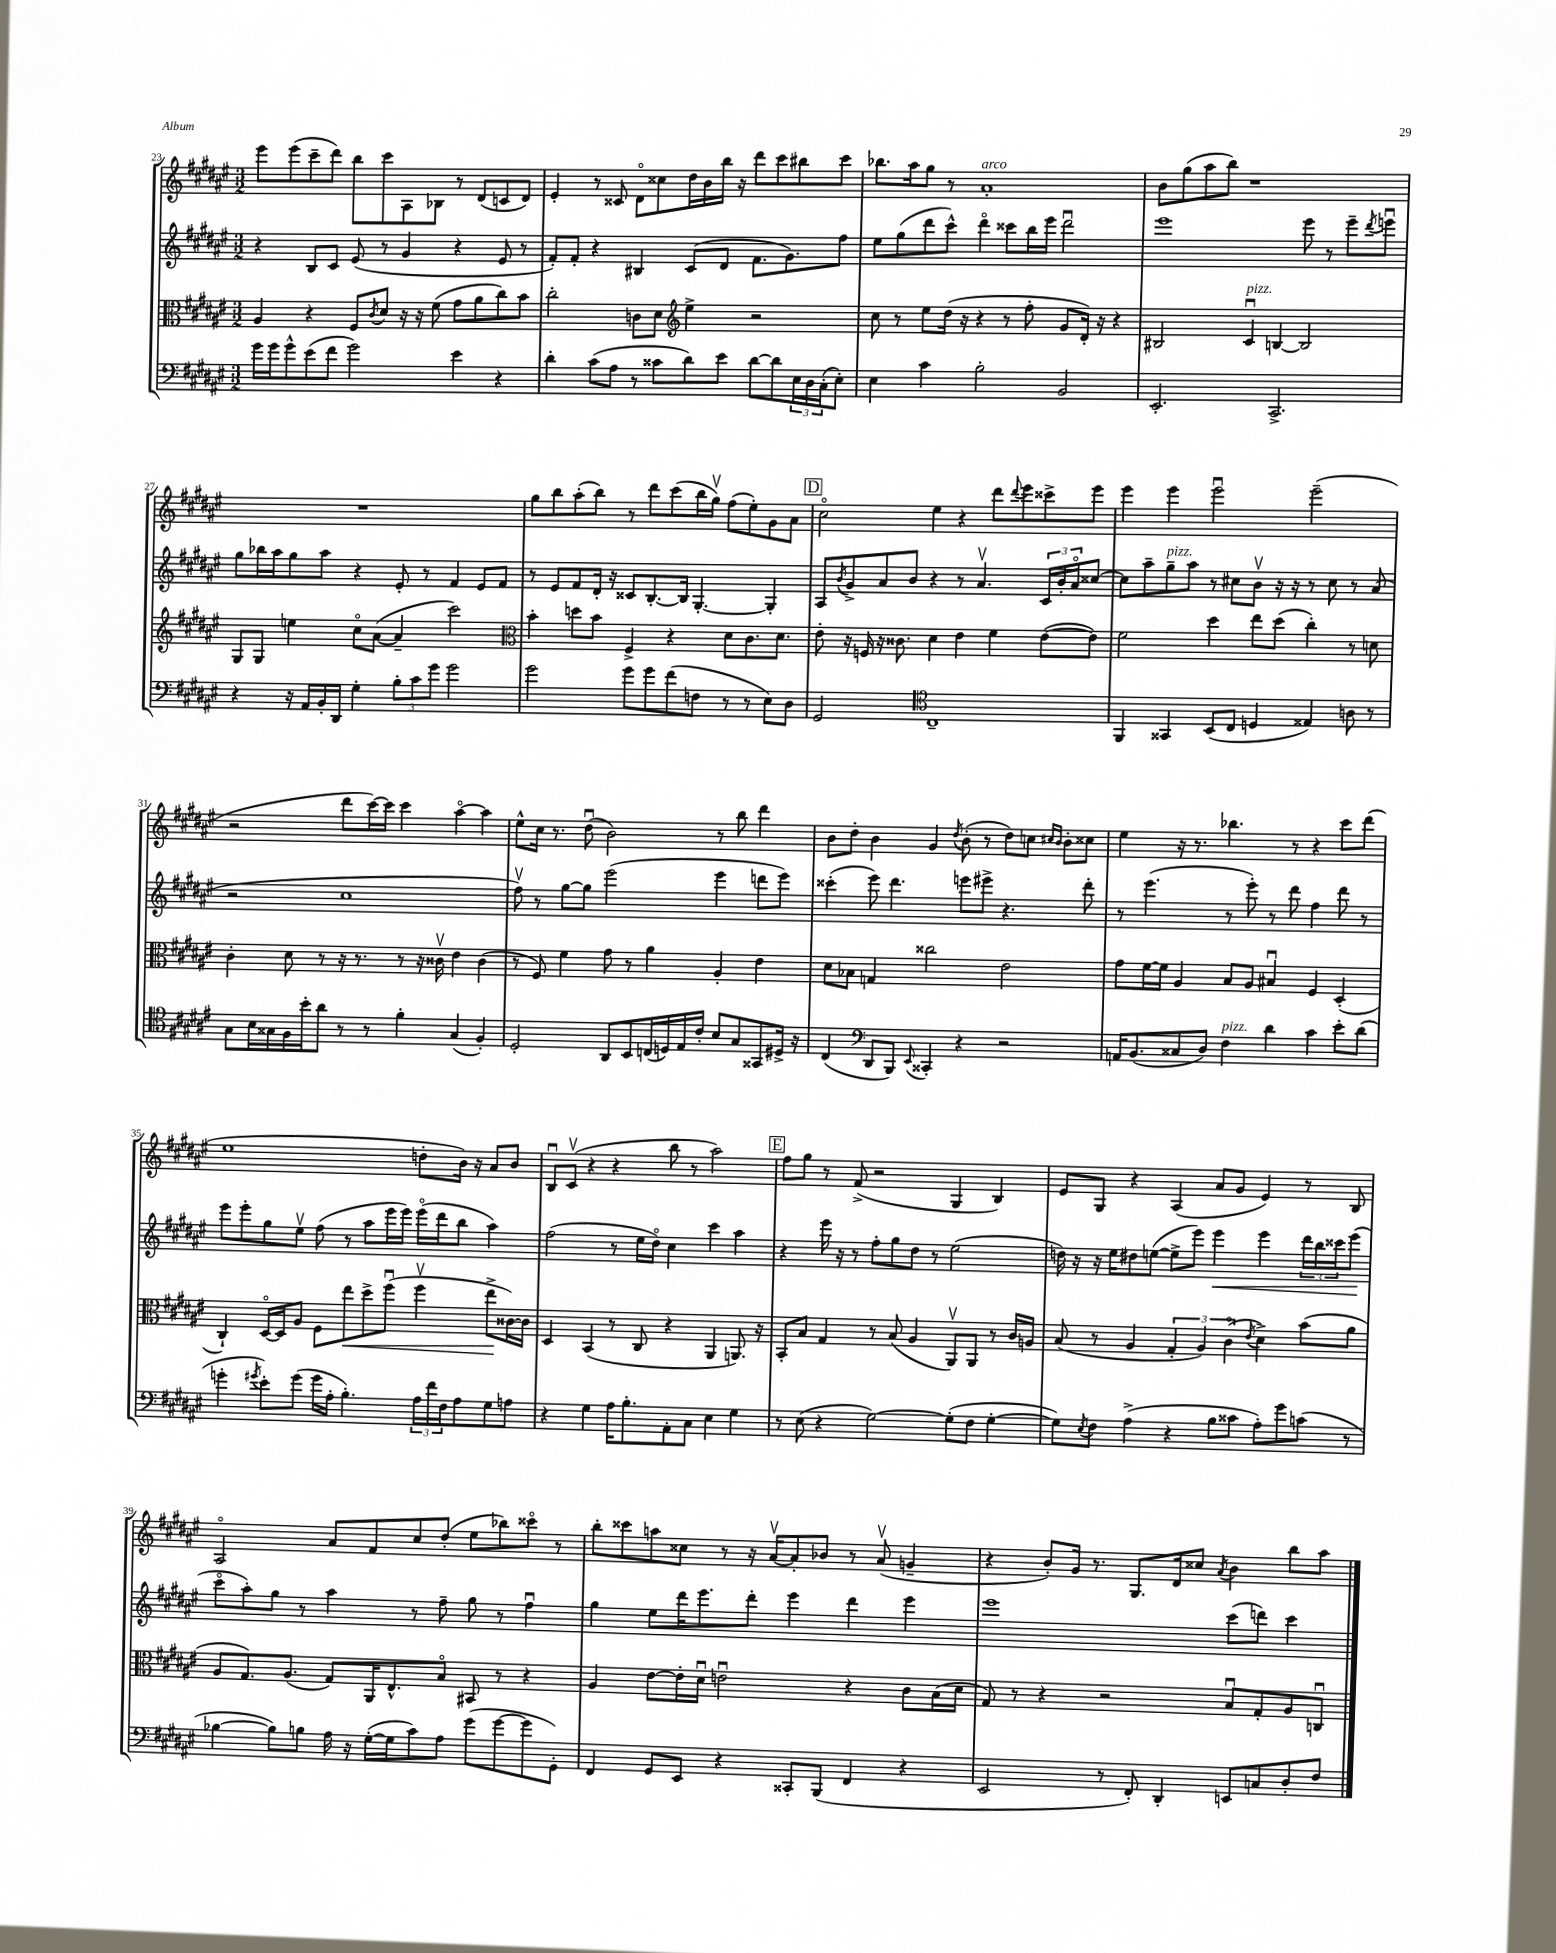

**kern	**kern	**dynam	**kern	**dynam	**kern
*part4	*part3	*part3	*part2	*part2	*part1
*staff4	*staff3	*staff3	*staff2	*staff2	*staff1
*clefF4	*clefC3	*	*clefG2	*	*clefG2
*k[f#c#g#d#a#e#]	*k[f#c#g#d#a#e#]	*	*k[f#c#g#d#a#e#]	*	*k[f#c#g#d#a#e#]
*M3/2	*M3/2	*	*M3/2	*	*M3/2
=23	=23	=23	=23	=23	=23
16g#\LL	4A#/	.	4r	.	8eee#\L
16g#\J	.	.	.	.	.
8g#^^\	.	.	.	.	(8eee#\
(8e#\	4r	.	8B/L	.	8ccc#~\
8f#\J	.	.	8c#/J	.	8ddd#\J)
2g#\)	8F#/L	.	(8e#/	.	8bb\L
.	8qc#/	.	.	.	.
.	8d#/J	.	8r	.	8ccc#\
.	16r	.	4g#/	.	8A#\
.	16r	.	.	.	.
.	(8f#\	.	.	.	8B-X\J
4e#\	8g#\L	.	4r	.	8r
.	8a#\	.	.	.	(8d#/L
4r	8cc#\)	.	8e#/	.	8cn/
.	8b\J	.	8r	.	8d#/J)
=24	=24	=24	=24	=24	=24
4d#'\	2cc#'\	.	8f#'/L)	.	4e#'/
.	.	.	8f#'/J	.	.
(8c#\L	.	.	4r	.	8r
8A#\J	.	.	.	.	8c##X/
8r	8cn\L	.	4B#X/	.	8d#\L
8c##X\L	8d#\J	.	.	.	8cc##X\
*	*clefG2	*	*	*	*
8d#\)	4ee#^\	.	(8c#/L	.	16dd#\L
.	.	.	.	.	16b\
8e#\J	.	.	8d#/J	.	16bb\JJ
.	.	.	.	.	16r
[8d#\L	2r	.	8.f#\L	.	8ddd#\L
8d#\]	.	.	.	.	8ccc#\
.	.	.	8.g#\)	.	.
24E#\L	.	.	.	.	8bb#X\
24D#\	.	.	.	.	.
(24C#'\J	.	.	.	.	.
8E#'\J)	.	.	8ff#\J	.	8ccc#\J
=25	=25	=25	=25	=25	=25
4E#\	8cc#\	.	8ee#\L	.	8.bb-X\L
.	8r	.	(8gg#\	.	.
.	.	.	.	.	16aa#\k
4c#\	8ee#\L	.	8ddd#\	.	8gg#\J
.	(16dd#\Jk	.	8ccc#^^\J)	.	8r
.	16r	.	.	.	.
!	!	!	!	!	!LO:TX:a:i:t=arco
2B'\	4r	.	4ddd#\	.	1a#'
.	8r	.	8ccc##X\L	.	.
.	8ff#'\	.	16bb\L	.	.
.	.	.	16eee#\JJ	.	.
2BB/	8g#/L	.	2ddd#u\	.	.
.	16d#'/Jk)	.	.	.	.
.	16r	.	.	.	.
.	4r	.	.	.	.
=26	=26	=26	=26	=26	=26
2.EE#'/	2B#X/	.	1eee#	.	8b\L
.	.	.	.	.	(8gg#\
.	.	.	.	.	8aa#\
.	.	.	.	.	8bb\J)
!	!LO:TX:a:i:t=pizz.	!	!	!	!
.	4c#u/	.	.	.	1r
2.CC#^/	[4Bn/	.	.	.	.
.	2B/]	.	8eee#\	.	.
.	.	.	8r	.	.
.	.	.	8eee#~\L	.	.
.	.	.	8qddd#/	.	.
.	.	.	8eeenu\J	.	.
!!LO:LB:g=z
=27	=27	=27	=27	=27	=27
4r	8G#/L	.	8gg#\L	.	1.r
.	8G#/J	.	16bb-X\L	.	.
.	.	.	16aa#\J	.	.
16r	4een\	.	8gg#\	.	.
16AA#/LL	.	.	.	.	.
16BB'/	.	.	8aa#\J	.	.
16DD#/JJ	.	.	.	.	.
4G#'\	8cc#\L	.	4r	.	.
.	([8a#\J	.	.	.	.
12B'\L	4a#~/]	.	8e#'/	.	.
12c#\	.	.	.	.	.
.	.	.	8r	.	.
12g#\J	.	.	.	.	.
2g#\	2ccc#\)	.	4f#/	.	.
.	.	.	8e#/L	.	.
.	.	.	8f#/J	.	.
=28	=28	=28	=28	=28	=28
*	*clefC3	*	*	*	*
2g#\	4b'\	.	8r	.	8gg#\L
.	.	.	8e#/L	.	8bb\
.	8ddn\L	.	8f#/	.	(8aa#'\
.	8b\J	.	16d#'/Jk	.	8bb\J)
.	.	.	16r	.	.
8g#\L	4F#^/	.	8c##X/L	.	8r
8g#\	.	.	[8.B'/	.	8ddd#\L
(8f#\	4r	.	.	.	(8ccc#\
.	.	.	16B/Jk]	.	.
8Fn\J	.	.	[4.G#'/	.	16bb\L
.	.	.	.	.	16gg#v\JJ)
8r	8d#\L	.	.	.	(8ff#\L
8r	8.c#\	.	.	.	8ee#'\)
8E#\L)	.	.	4G#'/]	.	8g#\
.	8.d#\J	.	.	.	.
8D#\J	.	.	.	.	8a#\J
!!LO:REH:place=s1:t=D
=29	=29	=29	=29	=29	=29
2GG#/	8e#'\	.	8A#/L	.	2cc#\
.	.	.	8qb/	.	.
.	16r	.	8g#^/	.	.
.	16Fn/	.	.	.	.
.	16r	.	8a#/	.	.
.	8.c##X\	.	.	.	.
.	.	.	8b/J	.	.
*clefC4	*	*	*	*	*
1C#~	4d#\	.	4r	.	4ee#\
.	4e#\	.	8r	.	4r
.	.	.	4.a#v/	.	.
.	4f#\	.	.	.	8ddd#\L
.	.	.	.	.	8qqddd#/
.	.	.	.	.	8eee#\
.	([8e#\L	.	24c#/LL	.	8ccc##X^\
.	.	.	24b'/	.	.
.	.	.	24a#/J	.	.
.	8e#\J])	.	[8cc##X/J	.	8eee#\J
=30	=30	=30	=30	=30	=30
4FF#/	2f#\	.	8cc##\L]	.	4eee#\
.	.	.	8aa#~\	.	.
!	!	!	!LO:TX:a:i:t=pizz.	!	!
4GG##X/	.	.	8gg#~\	.	4eee#\
.	.	.	8aa#\J	.	.
(8BB/L	4dd#\	.	8r	.	2eee#u\
8C#/J	.	.	8cc#X\L	.	.
4Dn/	8ee#\L	.	8bv\J	.	.
.	(8dd#\J	.	16r	.	.
.	.	.	16r	.	.
4E##X/)	4cc#'\)	.	8r	.	(2eee#~\
.	.	.	8cc#\	.	.
8An\	8r	.	8r	.	.
8r	8dn\	.	(8a#/	.	.
!!LO:LB:g=z
=31	=31	=31	=31	=31	=31
8G#\L	4c#'\	.	2r	.	2r
16B\L	.	.	.	.	.
16G##X\	.	.	.	.	.
16F#\	8d#\	.	.	.	.
16b'\J	.	.	.	.	.
8a#\J	8r	.	.	.	.
8r	16r	.	1cc#	.	8ddd#\L
.	8.r	.	.	.	.
8r	.	.	.	.	[16ccc#\L)
.	.	.	.	.	16ccc#\JJ]
4f#'\	8r	.	.	.	4ccc#\
.	16r	.	.	.	.
.	16c##Xv\	.	.	.	.
(4G##/	4e#\	.	.	.	[4aa#\
4F#'/)	(4c##\	.	.	.	4aa#\]
=32	=32	=32	=32	=32	=32
2D#'/	8r	.	8ff#v\)	.	8ee#^^\L
.	8F#/)	.	8r	.	16cc#\Jk
.	.	.	.	.	8.r
.	4f#\	.	[8gg#\L	.	.
.	.	.	8gg#\J]	.	(8dd#u\
8AA#/L	8g#\	.	(2eee#\	.	2b\)
8BB/	8r	.	.	.	.
(16Cn/L	4a#\	.	.	.	.
16Dn/)	.	.	.	.	.
16E#/	.	.	.	.	.
16c#'/JJ	.	.	.	.	.
8B/L	4A#'/	.	4eee#\	.	8r
8G#/	.	.	.	.	8bb\
8GG##X/	4e#\	.	8dddn\L	.	4ddd#\
16D#X^/Jk	.	.	8eee#\J)	.	.
16r	.	.	.	.	.
=33	=33	=33	=33	=33	=33
(4C#/	8d#\L	.	(4ccc##X'\	.	8b\L
.	8B-X\J	.	.	.	8dd#'\J
*clefF4	*	*	*	*	*
8DD#/L	4Gn/	.	8eee#\)	.	4b\
8BBB/J)	.	.	4.ddd#\	.	.
8qqEE#/	.	.	.	.	.
4CC##X'/	2cc##X\	.	.	.	4g#/
.	.	.	.	.	8qdd#/
4r	.	.	8eeen\L	.	(8b'\
.	.	.	8eee#X^\J	.	8r
2r	2e#\	.	4.r	.	8dd#\L)
.	.	.	.	.	8ccn\J
.	.	.	.	.	16qqcc#X/LL
.	.	.	.	.	16qqb/JJ
.	.	.	.	.	8b'\L
.	.	.	8ddd#'\	.	8cc##X\J
=34	=34	=34	=34	=34	=34
16AAn/KL	8g#\L	.	8r	.	4ee#\
(8.BB/	.	.	.	.	.
.	[16f#\L	.	(4.eee#\	.	.
.	16f#\JJ]	.	.	.	.
8C##X/	4A#/	.	.	.	16r
.	.	.	.	.	8.r
8D#/J)	.	.	.	.	.
!LO:TX:a:i:t=pizz.	!	!	!	!	!
4F#\	8B/L	.	8r	.	4.bb-X\
.	8A#/J	.	8eee#'\)	.	.
4d#\	4B#Xu/	.	8r	.	.
.	.	.	8ddd#\	.	8r
4c#\	4F#/	.	4ff#\	.	4r
8e#'\L	(4D#'/	.	8ddd#\	.	8ccc#\L
(8d#\J	.	.	8r	.	(8ddd#\J
!!LO:LB:g=z
=35	=35	=35	=35	=35	=35
4gn'\	4C#`/)	.	8eee#\L	.	1ee#
.	.	.	8eee#'\	.	.
8qg#X/	.	.	.	.	.
8e#'\L)	[16D#/LL	.	8gg#\	.	.
.	16D#/J]	.	.	.	.
(8g#\J	8A#/J	.	8ee#v\J	.	.
16g#\LL	8F#\L	.	(8ff#\	.	.
16A#'\JJ	.	.	.	.	.
!	!	!LO:HP:b	!	!	!
4.B'\)	8ee#\	<	8r	.	.
.	8dd#^\	.	8aa#\L	.	.
.	(8ff#u\J	.	16eee#\L	.	.
.	.	.	16eee#\JJ)	.	.
24A#\LL	4ff#v\	.	(16eee#\LL	.	8ddn'\L
24f#\	.	.	.	.	.
.	.	.	16ddd#\J	.	.
24F#\J	.	.	.	.	.
8A#\	.	.	8bb\J	.	16b\Jk)
.	.	.	.	.	16r
8G#\	8ee#^\L	.	4aa#\)	.	8a#/L
8An\J	[16c##X\L)	[	.	.	8b/J
.	16c##\JJ]	.	.	.	.
=36	=36	=36	=36	=36	=36
4r	4D#/	.	(2ff#\	.	8Bu/L
.	.	.	.	.	(8c#v/J
4G#\	(4BB/	.	.	.	4r
16A#\KL	8r	.	8r	.	4r
8.B'\	.	.	.	.	.
.	8C#/	.	16ee#\LL	.	.
.	.	.	16dd#\JJ)	.	.
8AA#'\	4r	.	4cc#\	.	8bb\
8C#\J	.	.	.	.	8r
4E#\	4AA#/	.	4ccc#\	.	2aa#\)
4G#\	8.AAn/)	.	4aa#\	.	.
.	16r	.	.	.	.
!!LO:REH:place=s1:t=E
=37	=37	=37	=37	=37	=37
8r	8BB'/L	.	4r	.	8ff#\L
(8E#\	8B/J	.	.	.	8gg#\J
4r	4G#/	.	16eee#\	.	8r
.	.	.	16r	.	.
.	.	.	8r	.	(8f#^/
[2G#\)	8r	.	8ff#'\L	.	2r
.	(8B/	.	8gg#\	.	.
.	4A#/	.	8dd#\J	.	.
.	.	.	8r	.	.
(8G#'\L]	8AA#v/L)	.	(2ee#\	.	4G#/
8F#\J	8AA#/J	.	.	.	.
[4G#'\	8r	.	.	.	4B/)
.	16c#/LL	.	.	.	.
.	16An/JJ	.	.	.	.
=38	=38	=38	=38	=38	=38
8G#\L])	(8B/	.	16ddn\)	.	8e#/L
.	.	.	16r	.	.
8qE#/	.	.	.	.	.
8F#\J	8r	.	16r	.	8G#/J
.	.	.	16ee#\KL	.	.
(4A#^\	4A#/	.	8dd#X\	.	4r
.	.	.	([8een\J	.	.
4r	6G#'/	.	8ee^\L]	.	(4A#/
.	.	.	8eee#\J)	.	.
.	6A#/)	.	.	.	.
!	!	!	!	!LO:HP:b	!
8B\L	.	.	4eee#\	<	8a#/L
.	(6c#\	.	.	.	.
8c##X\J	.	.	.	.	8g#/J
.	8qe#/	.	.	.	.
8A#'\L)	4d#^\)	.	4eee#\	.	4e#/)
8g#\	.	.	.	.	.
(8cn\J	(8b\L	.	24ddd#\LL	.	8r
.	.	.	24bb\	.	.
.	.	.	24ccc##X\J	.	.
8r	8a#\J	.	(8eee#\J	.	8B/
.	.	.	.	[	.
!!LO:LB:g=z
=39	=39	=39	=39	=39	=39
[4B-X\	8A#/L	.	8ccc#\L	.	2A#/
.	8.G#/)	.	8aa#'\)	.	.
8B-\L])	.	.	8gg#\J	.	.
.	(8.A#/J	.	.	.	.
8Bn\J	.	.	8r	.	.
16A#\	8G#/L)	.	4aa#\	.	8a#/L
16r	.	.	.	.	.
([16G#'\LL	16AA#/K	.	.	.	8f#/
16G#\J]	8.E#^^/	.	.	.	.
8c#\)	.	.	8r	.	8cc#/
8A#\J	8B/J	.	8ff#~\	.	(8dd#'/J
(8g#\L	8BB#X/	.	8gg#\	.	8ee#\L
[8g#\	8r	.	8r	.	8bb-X\)
8g#\]	4r	.	4ff#u\	.	8ccc##X\J
8GG#'\J)	.	.	.	.	8r
=40	=40	=40	=40	=40	=40
4FF#/	4A#/	.	4gg#\	.	8bb'\L
.	.	.	.	.	8ccc##X\
8GG#/L	[8e#\L	.	8ee#\L	.	8aan\
8EE#/J	16e#'\L]	.	16ddd#\K	.	8cc##X\J
.	16d#u\JJ	.	8.eee#\	.	.
4r	2enu\	.	.	.	8r
.	.	.	8ddd#'\J	.	16r
.	.	.	.	.	[16a#v/KL
8CC##X'/L	.	.	4eee#\	.	8a#'/]
(8BBB/J	.	.	.	.	8b-X/J
4FF#/	4r	.	4ddd#\	.	8r
.	.	.	.	.	(8a#v/
4r	8c#\L	.	4eee#\	.	4gn~/
.	(16B\L	.	.	.	.
.	16d#\JJ	.	.	.	.
=41	=41	=41	=41	=41	=41
2EE#/	8G#/)	.	1eee#	.	4r
.	8r	.	.	.	.
.	4r	.	.	.	8b'/L)
.	.	.	.	.	16g#/Jk
.	.	.	.	.	8.r
8r	2r	.	.	.	.
8FF#'/)	.	.	.	.	8.G#/L
4DD#'/	.	.	.	.	.
.	.	.	.	.	16d#/k
.	.	.	.	.	8cc##X/J
.	.	.	.	.	8qa#/
8EEn/L	8Bu/L	.	(8ccc#\L	.	4b\
8Cn/	8G#'/	.	8dddn\J)	.	.
8D#'/	8A#/	.	4ccc#\	.	8bb\L
8F#/J	8Cnu/J	.	.	.	8aa#\J
==	==	==	==	==	==
*-	*-	*-	*-	*-	*-
